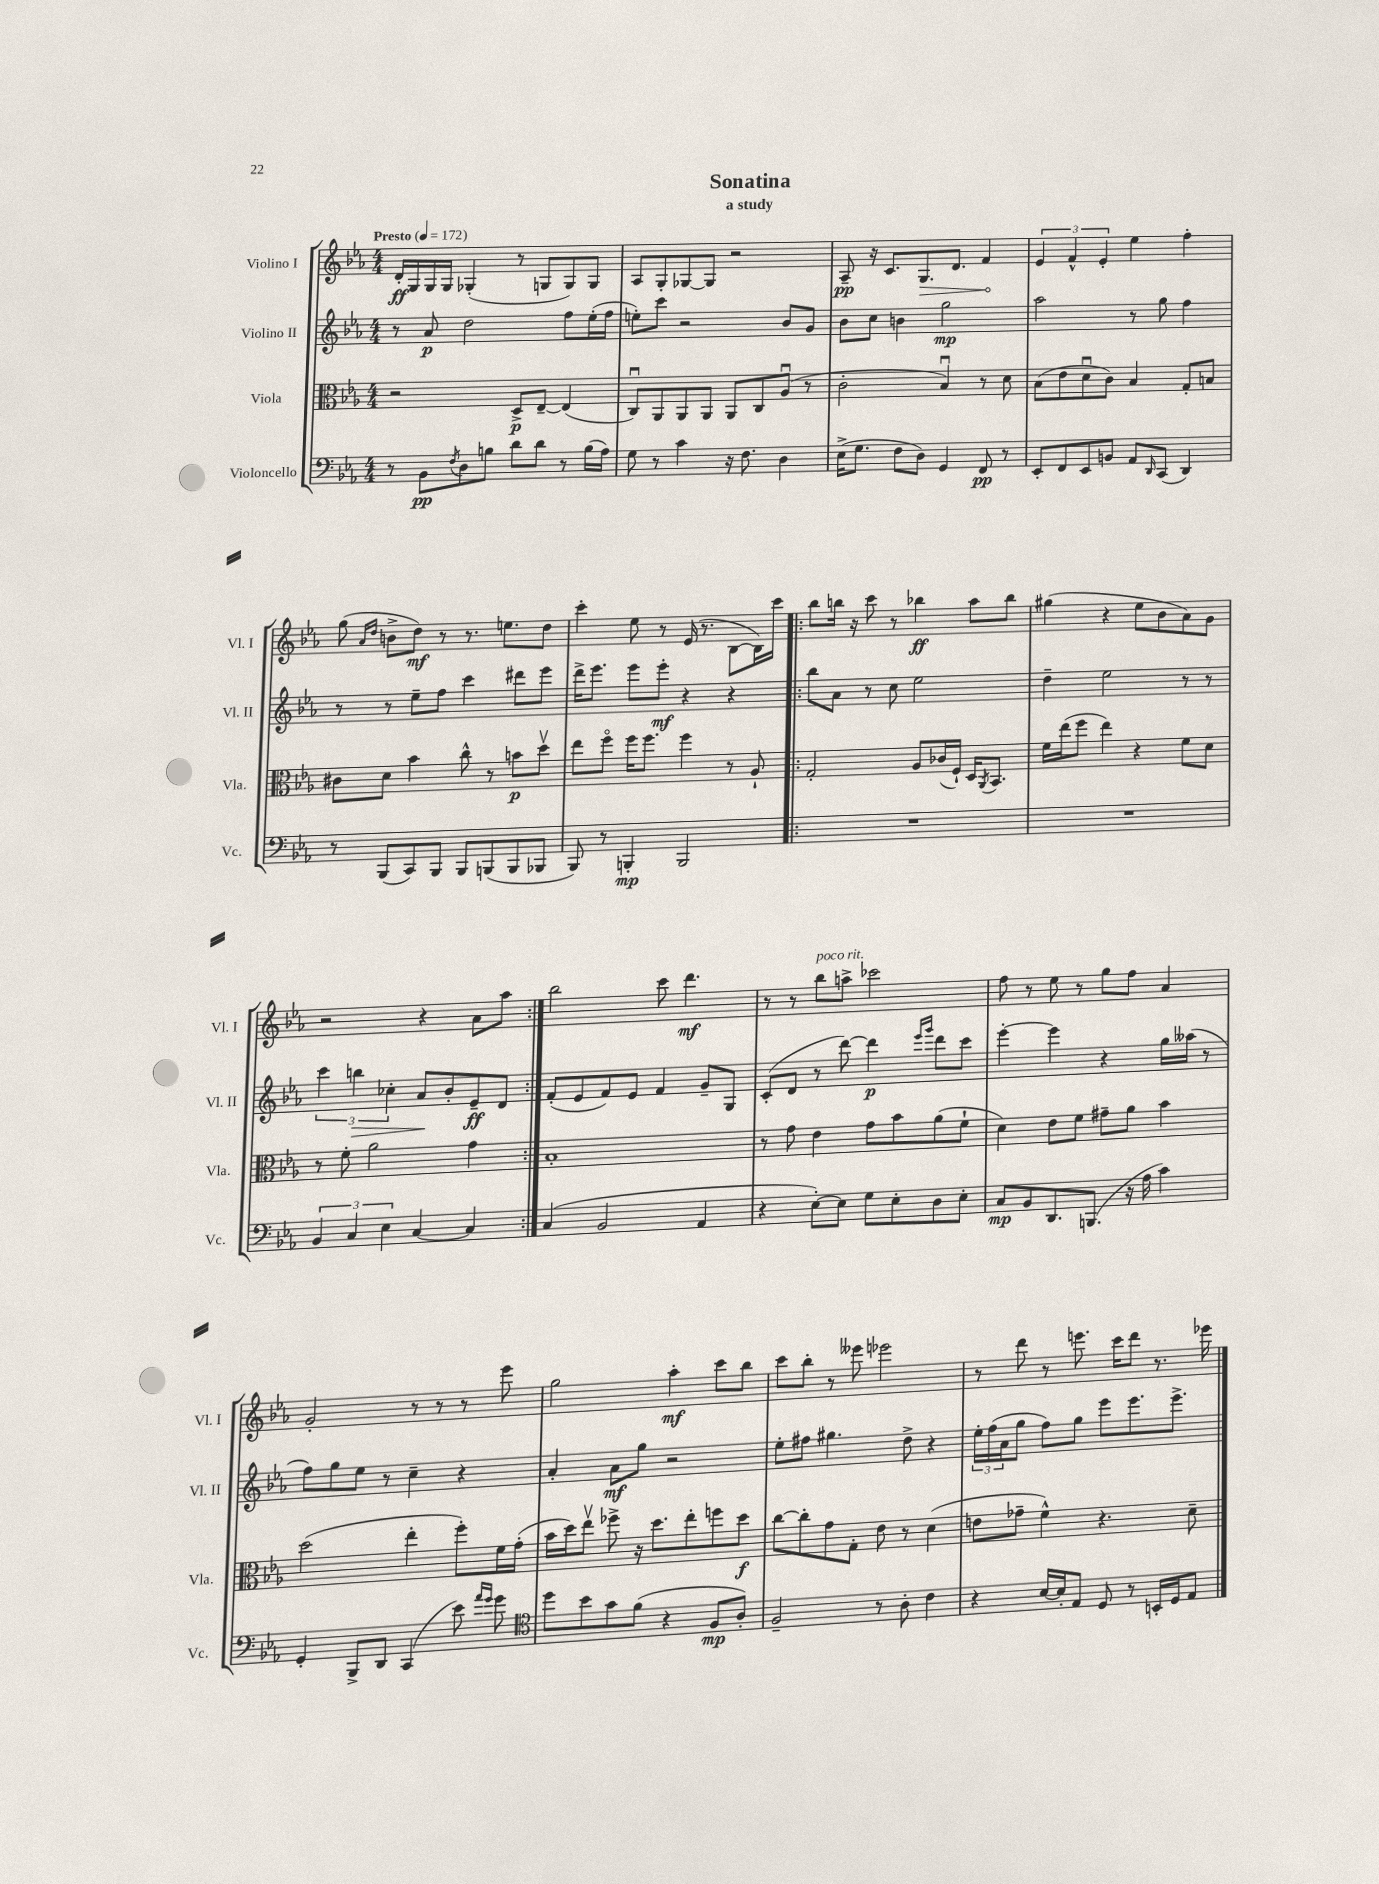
\header { title = "Sonatina" subtitle = "a study" }
<<
\new StaffGroup <<
\new Staff = "s0" \with { instrumentName = "Violino I" shortInstrumentName = "Vl. I" } {
    \clef treble \key ees \major \numericTimeSignature \time 4/4 \tempo "Presto" 4 = 172
    d'16-.\ff g16 g16 g16 ges4-.( r8 g8 g8) g8 |
    aes8 g8-. ges8~ ges8 r2 |
    aes8--\pp r16 c'8. \once \override Hairpin.circled-tip = ##t g8.\> d'8. f'4\! |
    \tuplet 3/2 { ees'4 f'4-^ ees'4-. } ees''4 f''4-. |
    g''8( \grace { aes'16 d''16 } b'8-> d''8\mf) r8 r8. e''8. d''8 |
    c'''4-. ees''8 r8 ees'16( r8. bes8~ bes16) c'''16 |
    \repeat volta 2 { bes''8 b''16 r16 c'''8 r8 bes''4\ff aes''8 bes''8 |
    gis''4( r4 ees''8 bes'8 aes'8) g'8 |
    r2 r4 aes'8 aes''8 | }
    bes''2 c'''8 d'''4.\mf |
    r8 r8 bes''8^\markup { \italic "poco rit." } a''8-> ces'''2 |
    f''8 r8 ees''8 r8 g''8 f''8 aes'4 |
    g'2-. r8 r8 r8 ees'''8 |
    g''2 aes''4-.\mf c'''8 bes''8 |
    c'''8 bes''8-. r8 eeses'''8 ees'''2 |
    r8 d'''8 r8 e'''8. c'''16 d'''8 r8. ees'''16 \bar "|." |
}
\new Staff = "s1" \with { instrumentName = "Violino II" shortInstrumentName = "Vl. II" } {
    \clef treble \key ees \major \numericTimeSignature \time 4/4
    r8 aes'8\p d''2 f''8 ees''16-.( f''16 |
    e''8-.) c'''8 r2 bes'8 g'8 |
    bes'8 c''8 b'4 g''2\mp |
    aes''2 r8 g''8 f''4 |
    r8 r8 ees''8-- f''8 c'''4 dis'''8 ees'''8 |
    d'''16-> ees'''8. ees'''8 ees'''8-.\mf r4 r4 |
    \repeat volta 2 { bes''8 aes'8 r8 c''8 ees''2 |
    d''4-- ees''2 r8 r8 |
    \tuplet 3/2 { c'''4 b''4\> ces''4-. } aes'8\! bes'8-. ees'8--\ff d'8 | }
    f'8-.( ees'8 f'8) ees'8 f'4 g'8-- g8 |
    c'8-.( d'8 r8 d'''8~) d'''4\p \grace { ees'''16 g'''16 } d'''8 c'''8 |
    ees'''4~-. ees'''4 r4 g''16 aeses''16( r8 |
    f''8) g''8 ees''8 r8 c''4-- r4 |
    aes'4-. aes'8\mf g''8 r2 |
    ees''8-. fis''8 gis''4. d''8-> r4 |
    \tuplet 3/2 { ees''16-. f''16( aes'16 } g''8 f''8) g''8 ees'''8 ees'''8. ees'''8.-> \bar "|." |
}
\new Staff = "s2" \with { instrumentName = "Viola" shortInstrumentName = "Vla." } {
    \clef alto \key ees \major \numericTimeSignature \time 4/4
    r2 d8->\p ees8~-- ees4( |
    c8\downbow) aes,8 aes,8 aes,8 aes,8 c8 aes8\downbow( r8 |
    c'2-. bes4\downbow) r8 d'8 |
    bes8( ees'8 d'8\downbow c'8) bes4 g8-. b8 |
    cis'8 d'8 bes'4 c''8-^ r8 b'8\p d''8\upbow |
    ees''8 f''8\flageolet f''16 f''8. f''4 r8 aes8-! |
    \repeat volta 2 { g2-. aes8 ces'16( f16-!) d16 \acciaccatura { aes,8 } bes,8. |
    f'16 ees''16( f''8 ees''4) r4 f'8 d'8 |
    r8 f'8-. aes'2 g'4 | }
    bes1-. |
    r8 g'8 ees'4 g'8 bes'8 aes'8( f'8-! |
    d'4) ees'8 f'8 gis'8-- aes'8 bes'4 |
    d''2( ees''4-. f''8-.) f'16 g'16-.( |
    bes'16 d''16) ees''8\upbow fes''8-> r16 d''8. ees''8-. f''8 d''8\f |
    c''8~ c''8-. g'8 g8-. ees'8 r8 d'4( |
    e'8 ges'8-- f'4-^) r4. d'8-- \bar "|." |
}
\new Staff = "s3" \with { instrumentName = "Violoncello" shortInstrumentName = "Vc." } {
    \clef bass \key ees \major \numericTimeSignature \time 4/4
    r8 bes,8\pp \acciaccatura { f8 } d8 b8 d'8 d'8 r8 b16( aes16) |
    g8 r8 c'4 r16 f8. d4 |
    ees16->( g8. f8 d8) g,4 f,8\pp r8 |
    ees,8-. f,8 ees,8 b,8 aes,8 \grace { d,16 } c,8( d,4) |
    r8 bes,,8( c,8) bes,,8 bes,,8 b,,8( b,,8 bes,,8 |
    bes,,8) r8 b,,4-.\mp b,,2 |
    \repeat volta 2 { R1 |
    R1 |
    \tuplet 3/2 { bes,4 c4 ees4 } c4~ c4 | }
    c4( bes,2 aes,4 |
    r4 ees8~-.) ees8 g8 ees8-. d8 ees8-. |
    c8\mp bes,8 d,8. b,,8.( r16 aes16 c'4) |
    g,4-. bes,,8-> d,8 c,4( ees'8) \grace { aes'16 g'16 } g'8 |
    \clef tenor d''8 bes'8 g'8 f'8( r4 f8\mp aes8-.) |
    f2-- r8 aes8-. c'4 |
    r4 bes16~ bes16-. ees8 d8 r8 b,16-. d16 ees8 \bar "|." |
}
>>
>>
\layout { \context { \Score \remove "Bar_number_engraver" } }
